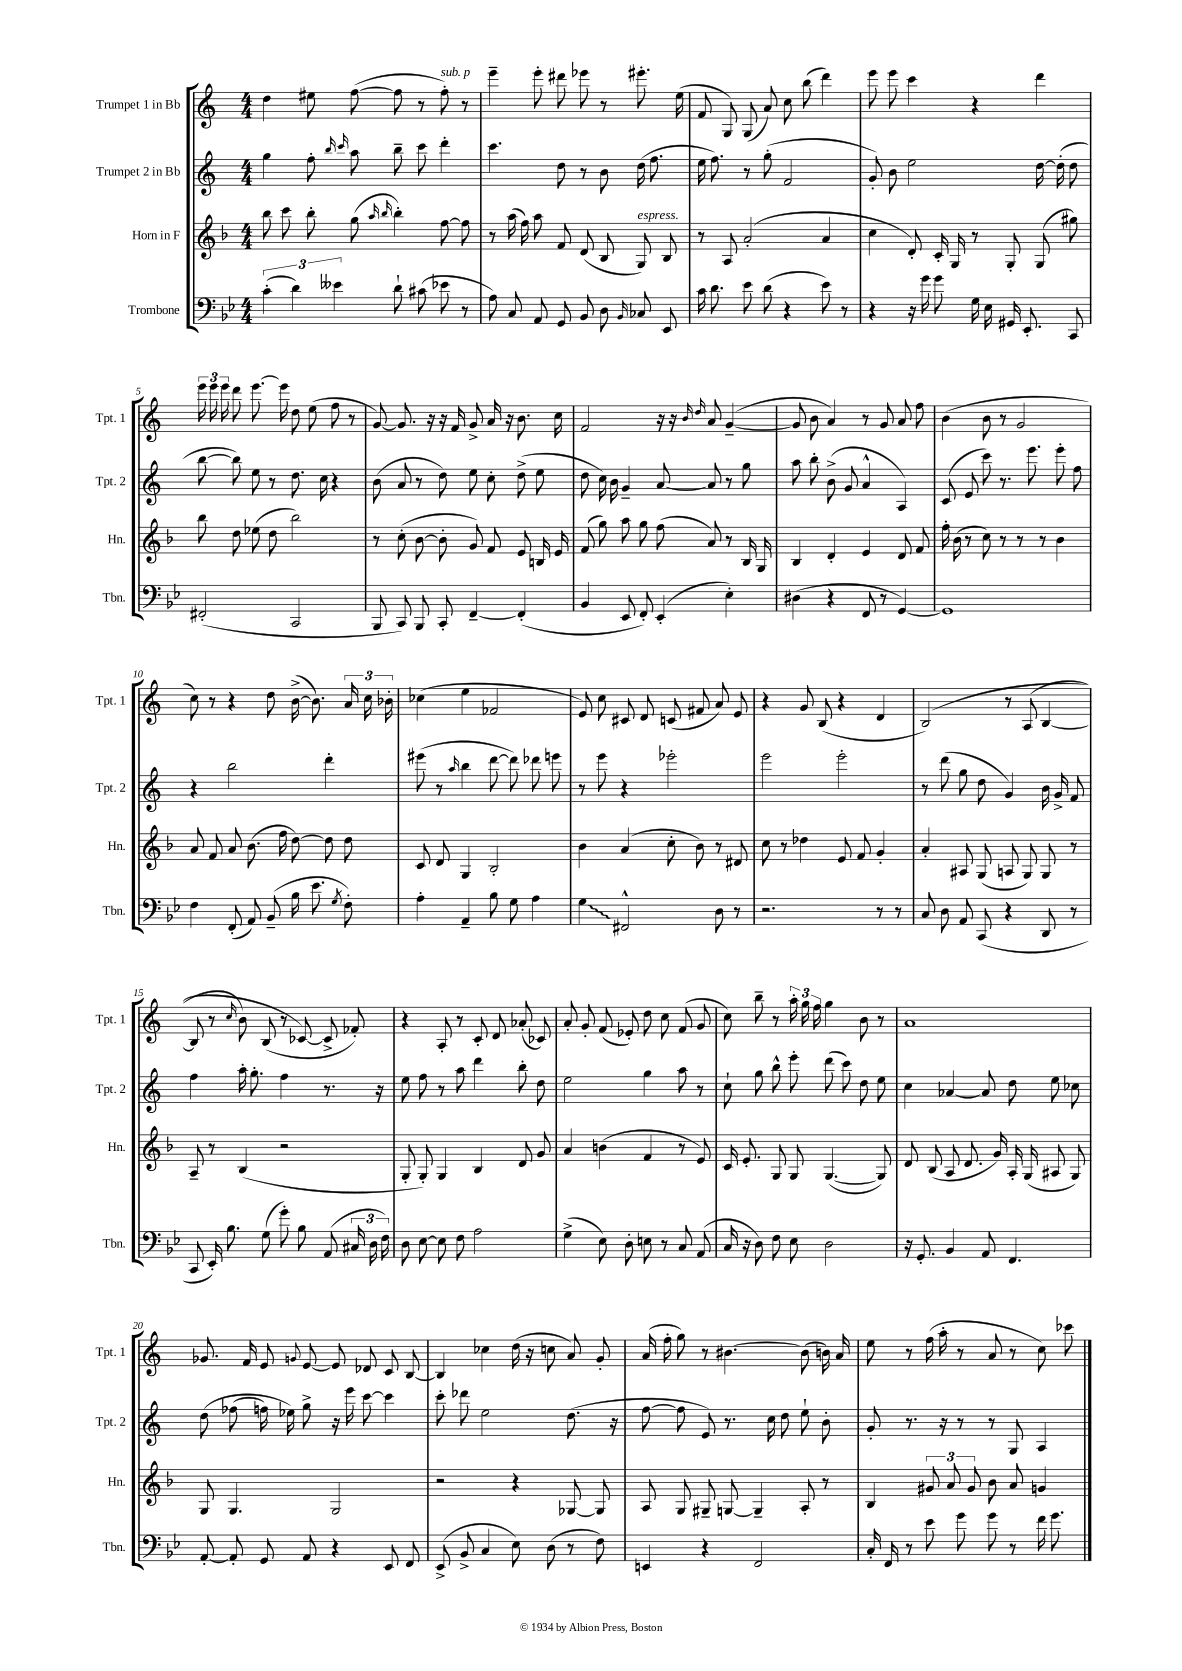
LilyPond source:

<<
\new StaffGroup <<
\new Staff = "s0" \with { instrumentName = "Trumpet 1 in Bb" shortInstrumentName = "Tpt. 1" } {
    \clef treble \key c \major \numericTimeSignature \time 4/4
    \autoBeamOff d''4 eis''8 f''8~( f''8 r8 f''8-.^\markup { \italic "sub. p" }) r8 |
    e'''4-- e'''8-. dis'''8 ees'''8 r8 eis'''8.-. e''16( |
    f'8 g8) g8( a'8) c''8 b''8( d'''4) |
    e'''8 e'''8 c'''4 r4 d'''4 |
    \tuplet 3/2 { e'''16 e'''16 e'''16 } d'''8 e'''8.~ e'''16 d''8 e''8( f''8 r8 |
    g'8~) g'8. r16 r16 f'16 g'8-> a'16 r16 b'8. c''16 |
    f'2 r16 r16 \grace { b'16 d''16 } a'8 g'4~--( |
    g'8 b'8 a'4) r8 g'8 a'8 f''8 |
    b'4( b'8 r8 g'2 |
    c''8) r8 r4 d''8 b'16~->( b'8.) \tuplet 3/2 { a'16 c''16 bes'16-. } |
    ces''4( e''4 fes'2 |
    e'8) c''8 cis'8 d'8 c'8( fis'8 a'8) e'8 |
    r4 g'8 b8( r4 d'4 |
    b2)\( r8 a8( b4~ |
    b8 r8 \grace { c''16 } b'8) b8( r8 ces'8~\) ces'8-> fes'8-.) |
    r4 a8-. r8 c'8-. d'8 aes'8-.( ces'8) |
    a'8-. g'8-. f'8( ees'8-.) d''8 c''8 f'8( g'8 |
    c''8) b''8-- r8 \tuplet 3/2 { a''16-. g''16 f''16 } g''4 b'8 r8 |
    a'1 |
    ges'8. f'16 e'8 \appoggiatura { g'8 } e'8~ e'8 des'8 c'8 b8~ |
    b4 ces''4 d''16( r16 c''8 a'8) g'8-. |
    a'16( f''16-. g''8) r8 bis'4.~ bis'8( b'16) a'16 |
    e''8 r8 f''16( a''16-. r8 a'8 r8 c''8) ces'''8 \bar "|." |
}
\new Staff = "s1" \with { instrumentName = "Trumpet 2 in Bb" shortInstrumentName = "Tpt. 2" } {
    \clef treble \key c \major \numericTimeSignature \time 4/4
    \autoBeamOff g''4 f''8-. \grace { b''16 c'''16 } a''8 b''8-- c'''8 d'''4-. |
    c'''4. d''8 r8 b'8 d''16( f''8. |
    e''16 f''8.) r8 g''8-.( f'2 |
    g'8-.) b'8 e''2 d''16~ d''16-.( d''8 |
    b''8~ b''8) e''8 r8 d''8. c''16 r4 |
    b'8( a'8 r8 d''8) e''8 c''8-. d''8->( e''8 |
    d''8 c''16) b'16 g'4-- a'8~ a'8 r8 g''8 |
    a''8 b''8-. b'8->( g'8 a'4-^ a4) |
    c'8( e'8 c'''8) r8. e'''8. e'''8-. f''8 |
    r4 b''2 d'''4-. |
    eis'''8( r8 \grace { a''16 } b''4 d'''8~ d'''8) des'''8 e'''8 |
    r8 e'''8 r4 ees'''2-. |
    e'''2 e'''2-. |
    r8 d'''8( g''8 d''8 g'4) b'16 g'16-> f'8 |
    f''4 a''16-. g''8.-. f''4 r8. r16 |
    e''8 f''8 r8 a''8 d'''4 b''8-. d''8 |
    e''2 g''4 a''8 r8 |
    c''8-! g''8 b''8-^ e'''8-. d'''8( c'''8) d''8 e''8 |
    c''4 aes'4~ aes'8 d''8 e''8 ces''8 |
    d''8\( fes''8( f''16) ees''16\) g''8-> r16 e'''16 c'''8~ c'''4 |
    c'''8-. des'''8 e''2 d''8.( r16 |
    f''8~ f''8 e'8) r8. c''16 d''8 e''8-! b'8-. |
    g'8-. r8. r16 r8 r8 g8 a4 \bar "|." |
}
\new Staff = "s2" \with { instrumentName = "Horn in F" shortInstrumentName = "Hn." } {
    \clef treble \key f \major \numericTimeSignature \time 4/4
    \autoBeamOff bes''8 c'''8 bes''8-. g''8( \grace { a''16 bes''16 } bes''4-.) f''8~ f''8 |
    r8 a''16( f''16) a''8 f'8 d'8( bes8 g8^\markup { \italic "espress." }) bes8 |
    r8 a8 a'2-.( a'4 |
    c''4 d'8-.) c'16-. g16 r8 g8-. g8( gis''8) |
    bes''8 d''8 ees''8( d''8 bes''2) |
    r8 c''8-.( bes'8~ bes'8-. g'8) f'8 e'8 b16 e'16 |
    f'8( g''8) a''8 g''8 f''8( a'8) r8 bes16 g16 |
    bes4 d'4-. e'4 d'8 f'8 |
    f''16-. bes'16( r8 c''8) r8 r8 r8 bes'4 |
    a'8 f'8 a'8 bes'8.( f''16 d''8~) d''8 d''8 |
    c'8 d'8 g4 bes2-. |
    bes'4 a'4( c''8-. bes'8) r8 dis'8 |
    c''8 r8 des''4 e'8 f'8 g'4-. |
    a'4-. ais8 g8( a8 g8) g8 r8 |
    a8-- r8 bes4( r2 |
    g8-. g8-.) g4 bes4 d'8 g'8 |
    a'4 b'4( f'4 r8 e'8) |
    c'16 e'8.-. g8 g8 g4.~( g8) |
    d'8 bes8( a8 d'8. g'16) a16-. g16( ais8 g8) |
    g8 g4. g2 |
    r2 r4 ges8~ ges8 |
    a8 g8 gis8-- g8~ g4-- a8-. r8 |
    bes4 \tuplet 3/2 { gis'8 a'8 gis'8 } bes'8 a'8 g'4 \bar "|." |
}
\new Staff = "s3" \with { instrumentName = "Trombone" shortInstrumentName = "Tbn." } {
    \clef bass \key bes \major \numericTimeSignature \time 4/4
    \autoBeamOff \tuplet 3/2 { c'4-.( d'4) eeses'4 } d'8-! cis'8( ees'8 r8 |
    a8) c8 a,8 g,8 bes,8 d8 \grace { bes,16 } ces8 ees,8 |
    c'16 d'8. ees'8 d'8( r4 ees'8) r8 |
    r4 r16 g'16 g'8 g16 ees16 gis,16 ees,8.-. c,8 |
    fis,2-.( c,2 |
    bes,,8 c,8) bes,,8 c,8-. f,4~-- f,4-.( |
    bes,4 ees,8 f,8-.) ees,4-.( ees4-.) |
    dis4( r4 f,8 r8 g,4~) |
    g,1 |
    f4 f,8-.( a,8) bes,8--( bes16 ees'8. \acciaccatura { g8 } f8-.) |
    a4-. a,4-- bes8 g8 a4 |
    \once \override Glissando.style = #'zigzag g4\glissando fis,2-^ d8 r8 |
    r2. r8 r8 |
    c8 d8 a,8 c,8( r4 d,8 r8 |
    c,8 ees,16-.) bes8. g8( g'8-.) bes8 a,8( \tuplet 3/2 { cis16 d16 f16) } |
    d8 ees8~ ees8 f8 a2 |
    g4->( ees8) d8-. e8 r8 c8 a,8( |
    c16 r16 d8) f8 ees8 d2 |
    r16 g,8.-. bes,4 a,8 f,4. |
    a,8~-. a,8-. g,8 a,8 r4 ees,8 f,8 |
    ees,8->( bes,8-> c4 ees8) d8( r8 f8) |
    e,4 r4 f,2 |
    c16-. f,16 r8 ees'8 g'8 g'8 r8 f'16 g'8. \bar "|." |
}
>>
>>
